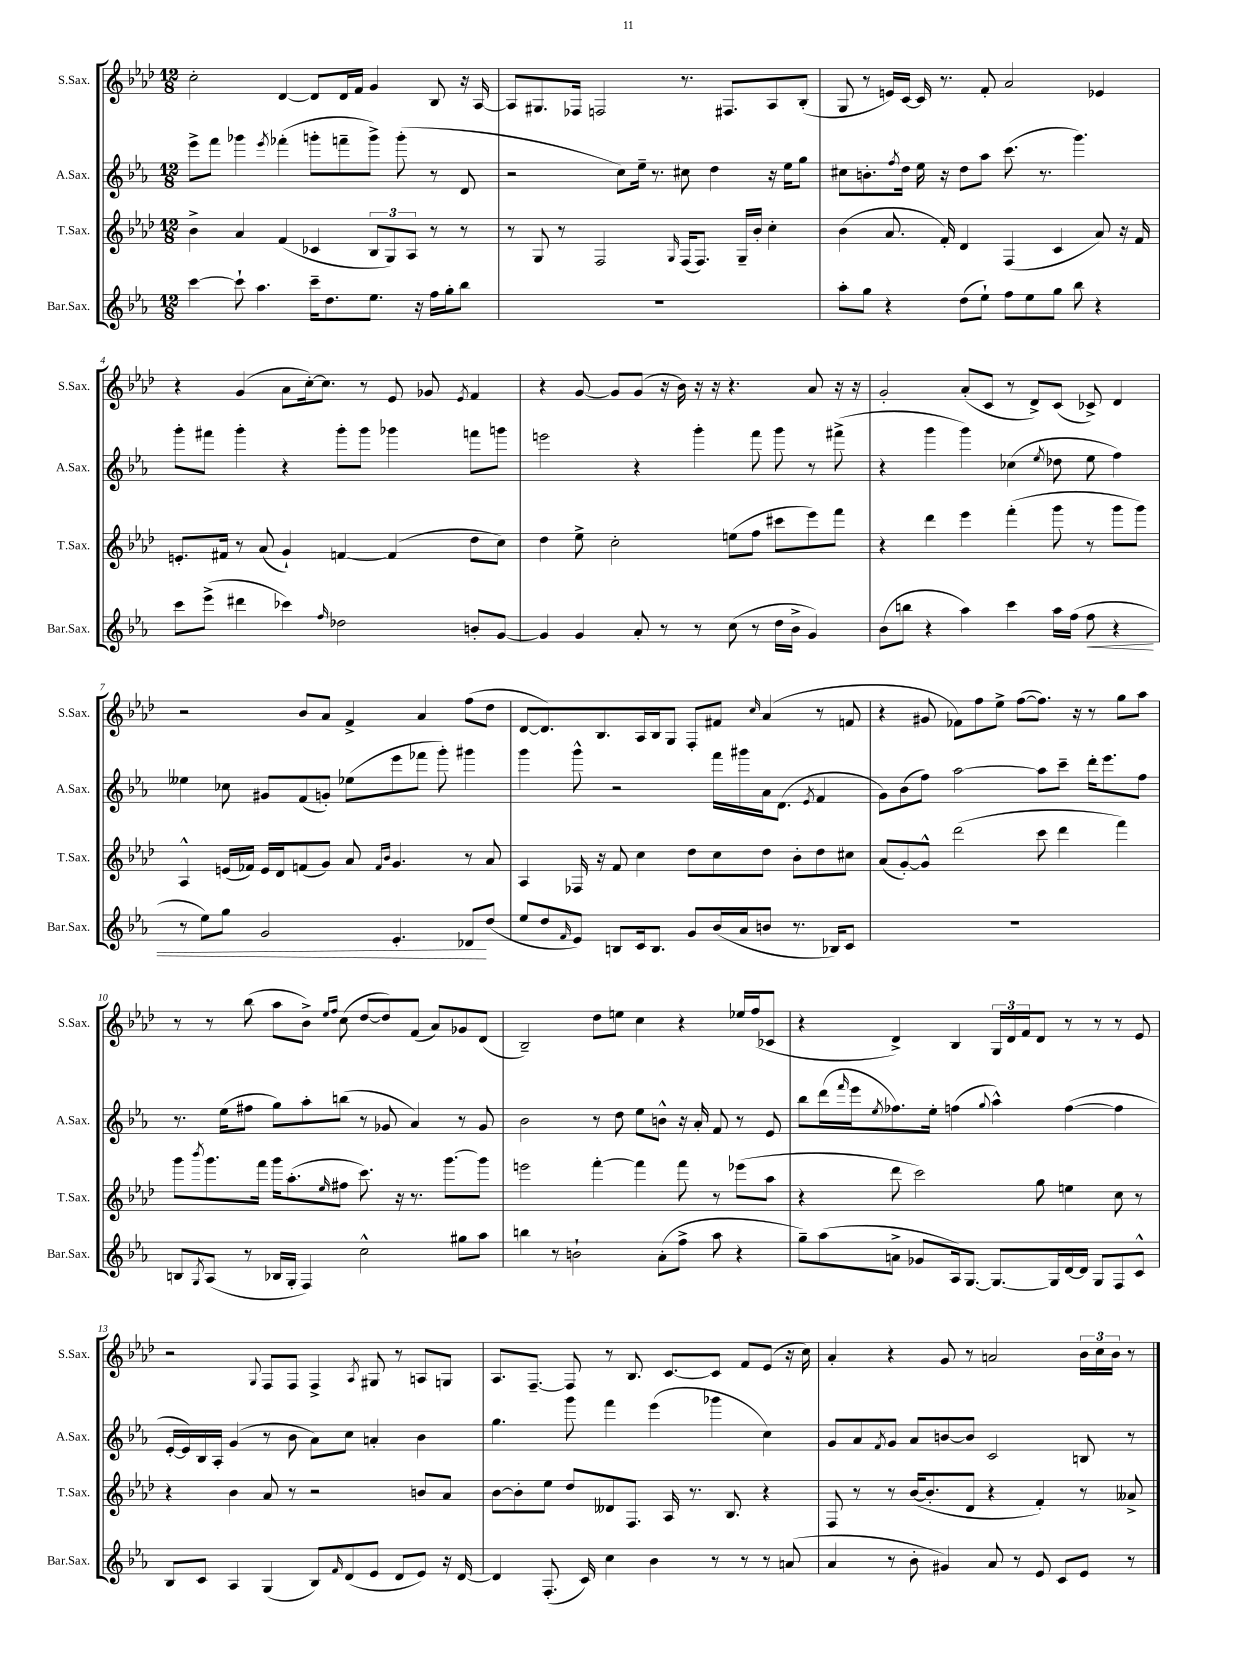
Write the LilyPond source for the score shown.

<<
\new StaffGroup <<
\new Staff = "s0" \with { instrumentName = "S.Sax." shortInstrumentName = "S.Sax." } {
    \clef treble \key aes \major \numericTimeSignature \time 12/8
    c''2-. des'4~ des'8 des'16 f'16 g'4 bes8 r16 aes16~ |
    aes8 gis8. fes16 f2 r8. fis8. aes8 bes8-.( |
    g8 r8 e'16) c'16~ c'16 r8. f'8-. aes'2 ees'4 |
    r4 g'4( aes'8 c''16~-.) c''8. r8 ees'8 ges'8 \acciaccatura { ees'8 } f'4 |
    r4 g'8~ g'8 g'8( r16 bes'16) r16 r16 r4. aes'8 r16 r16 |
    g'2-. aes'8-.( c'8 r8 des'8->) c'8( ces'8->) des'4 |
    r2 bes'8 aes'8 f'4-> aes'4 f''8( des''8 |
    des'8~ des'8.) bes8. aes16 bes16 g8 f8-. fis'8 \grace { c''16 } aes'4( r8 f'8 |
    r4 gis'8 fes'8) f''8 ees''8-> f''8~( f''8.) r16 r8 g''8 aes''8 |
    r8 r8 bes''8( aes''8 bes'8->) \grace { ees''16 f''16 } c''8( des''8~ des''8) f'8( aes'8) ges'8 des'8( |
    bes2--) des''8 e''8 c''4 r4 ees''16 f''16( ces'8 |
    r4 des'4->) bes4 \tuplet 3/2 { g16 des'16 f'16 } des'8 r8 r8 r8 ees'8 |
    r2 \appoggiatura { g8 } f8 f8 f4-> \acciaccatura { aes8 } gis8 r8 a8 g8 |
    aes8. f8.~-- f8 r8 bes8. c'8.~ c'8 f'8 ees'8( r16 c''16) |
    aes'4-. r4 g'8 r8 a'2 \tuplet 3/2 { bes'16 c''16 bes'16 } r8 \bar "|." |
}
\new Staff = "s1" \with { instrumentName = "A.Sax." shortInstrumentName = "A.Sax." } {
    \clef treble \key ees \major \numericTimeSignature \time 12/8
    ees'''8-> f'''8 ges'''4 \acciaccatura { ees'''8 } fes'''4-.( g'''8-. f'''8-- g'''8->) g'''8-.( r8 d'8 |
    r2 c''8) ees''16-- r8. cis''8 d''4 r16 ees''16 g''8 |
    cis''8 b'8.-. \acciaccatura { f''8 } d''16 ees''16 r16 d''8 aes''8 c'''8.( r8. g'''4.) |
    g'''8-. fis'''8 g'''4-. r4 g'''8-. g'''8 ges'''4 f'''8 g'''8 |
    e'''2 r4 g'''4-. f'''8 g'''8 r8 fis'''8->( |
    r4 g'''4 g'''4) ces''4( \acciaccatura { ees''8 } des''8 ees''8 f''4) |
    eeses''4 ces''8 gis'8 f'8( g'8-.) ees''8( ees'''8 fes'''8 g'''8-.) gis'''4 |
    g'''4 g'''8-^ r2 f'''16 gis'''16 aes'16 d'8.( \acciaccatura { ees'8 } f'4 |
    g'8) bes'8( f''8) aes''2~ aes''8 c'''8-- d'''16-. ees'''8. f''8 |
    r8. ees''16( fis''8 g''8) aes''8-. b''8( r8 ges'8 aes'4) r8 ges'8 |
    bes'2 r8 d''8 ees''8 b'8-^ r16 aes'16-. f'8 r8 ees'8 |
    bes''8 d'''16( \grace { f'''16 } ees'''16 \acciaccatura { ees''8 } fes''8.) ees''16-. f''4( \appoggiatura { g''8 } aes''4-^) f''4~( f''4 |
    ees'16~-. ees'16) bes16 aes16-. g'4( r8 bes'8 aes'8) c''8 a'4-. bes'4 |
    g''4. g'''8 f'''4 ees'''4( ges'''4 c''4) |
    g'8 aes'8 \acciaccatura { f'8 } g'8 aes'8 b'8~ b'8 c'2 b8 r8 \bar "|." |
}
\new Staff = "s2" \with { instrumentName = "T.Sax." shortInstrumentName = "T.Sax." } {
    \clef treble \key aes \major \numericTimeSignature \time 12/8
    bes'4-> aes'4 f'4( ces'4 \tuplet 3/2 { bes8 g8) aes8 } r8 r8 |
    r8 g8 r8 f2 \grace { g16 } f16( f8.) g16-- bes'16-. c''4-. |
    bes'4( aes'8. f'16-.) des'4 f4( c'4 aes'8) r16 f'16 |
    e'8.-. fis'16 r8 aes'8( g'4-!) f'4~ f'4( des''8 c''8) |
    des''4 ees''8-> c''2-. e''8( f''8 cis'''8 ees'''8) f'''8 |
    r4 des'''4 ees'''4 f'''4-.( g'''8 r8 g'''8 g'''8) |
    aes4-^ e'16( fes'16) e'16 des'16 f'8( g'8) aes'8 \grace { f'16 bes'16 } g'4. r8 aes'8 |
    aes4 fes16 r16 f'8 c''4 des''8 c''8 des''8 bes'8-. des''8 cis''8 |
    aes'8( g'8~-.) g'8-^ des'''2( c'''8 des'''4 f'''4) |
    g'''8 \acciaccatura { bes'''8 } g'''8. f'''16 g'''16 aes''8.-.( \grace { ees''16 } fis''8 c'''8.) r16 r8. g'''8.~ g'''8 |
    e'''2 f'''4~-. f'''4 f'''8 r8 ees'''8( aes''8 |
    r4 des'''8 c'''2) g''8 e''4 c''8 r8 |
    r4 bes'4 aes'8 r8 r2 b'8 aes'8 |
    bes'8~ bes'8-. ees''8 des''8 deses'8 f8. aes16 r8. bes8. r4 |
    f8 r8 r8 bes'16~( bes'8.-. des'8 r4 f'4-.) r8 aeses'8-> \bar "|." |
}
\new Staff = "s3" \with { instrumentName = "Bar.Sax." shortInstrumentName = "Bar.Sax." } {
    \clef treble \key ees \major \numericTimeSignature \time 12/8
    c'''4~ c'''8-! aes''4. c'''16-- d''8. ees''8. r16 f''16 g''16-. bes''8 |
    R1. |
    aes''8-. g''8 r4 d''8( ees''8-!) f''8 ees''8 g''8 bes''8 r4 |
    c'''8 ees'''8->( dis'''4 ces'''4) \grace { f''16 } des''2 b'8-. g'8~ |
    g'4 g'4 aes'8-. r8 r8 c''8( r8 d''16 bes'16-> g'4) |
    bes'8( b''8 r4 aes''4) c'''4 aes''16 f''16( f''8\< r4 |
    r8 ees''8) g''8 g'2 ees'4.-. des'8\! d''8( |
    ees''8 d''8 \grace { f'16 } ees'8) b8 c'16 b8. g'8 bes'16( aes'16 b'8 r8. bes16) c'8 |
    R1. |
    b8 \acciaccatura { g8 } aes8( r8 bes16 g16-. f4) c''2-^ gis''8 aes''8 |
    b''4 r8 b'2-! aes'8-.( f''8-> aes''8 r4 |
    g''8--) aes''8( a'8-> ges'8 aes16) g8.~ g8.~ g16 d'16~ d'16 g8 f8 c'8-^ |
    bes8 c'8 aes4 g4( bes8) \grace { f'16 } d'8( ees'8 d'8 ees'8) r16 d'16~ |
    d'4 f8.-.( c'16) c''4 bes'4 r8 r8 r8 a'8( |
    aes'4 r8 bes'8-. gis'4) aes'8 r8 ees'8 c'8 ees'8 r8 \bar "|." |
}
>>
>>
